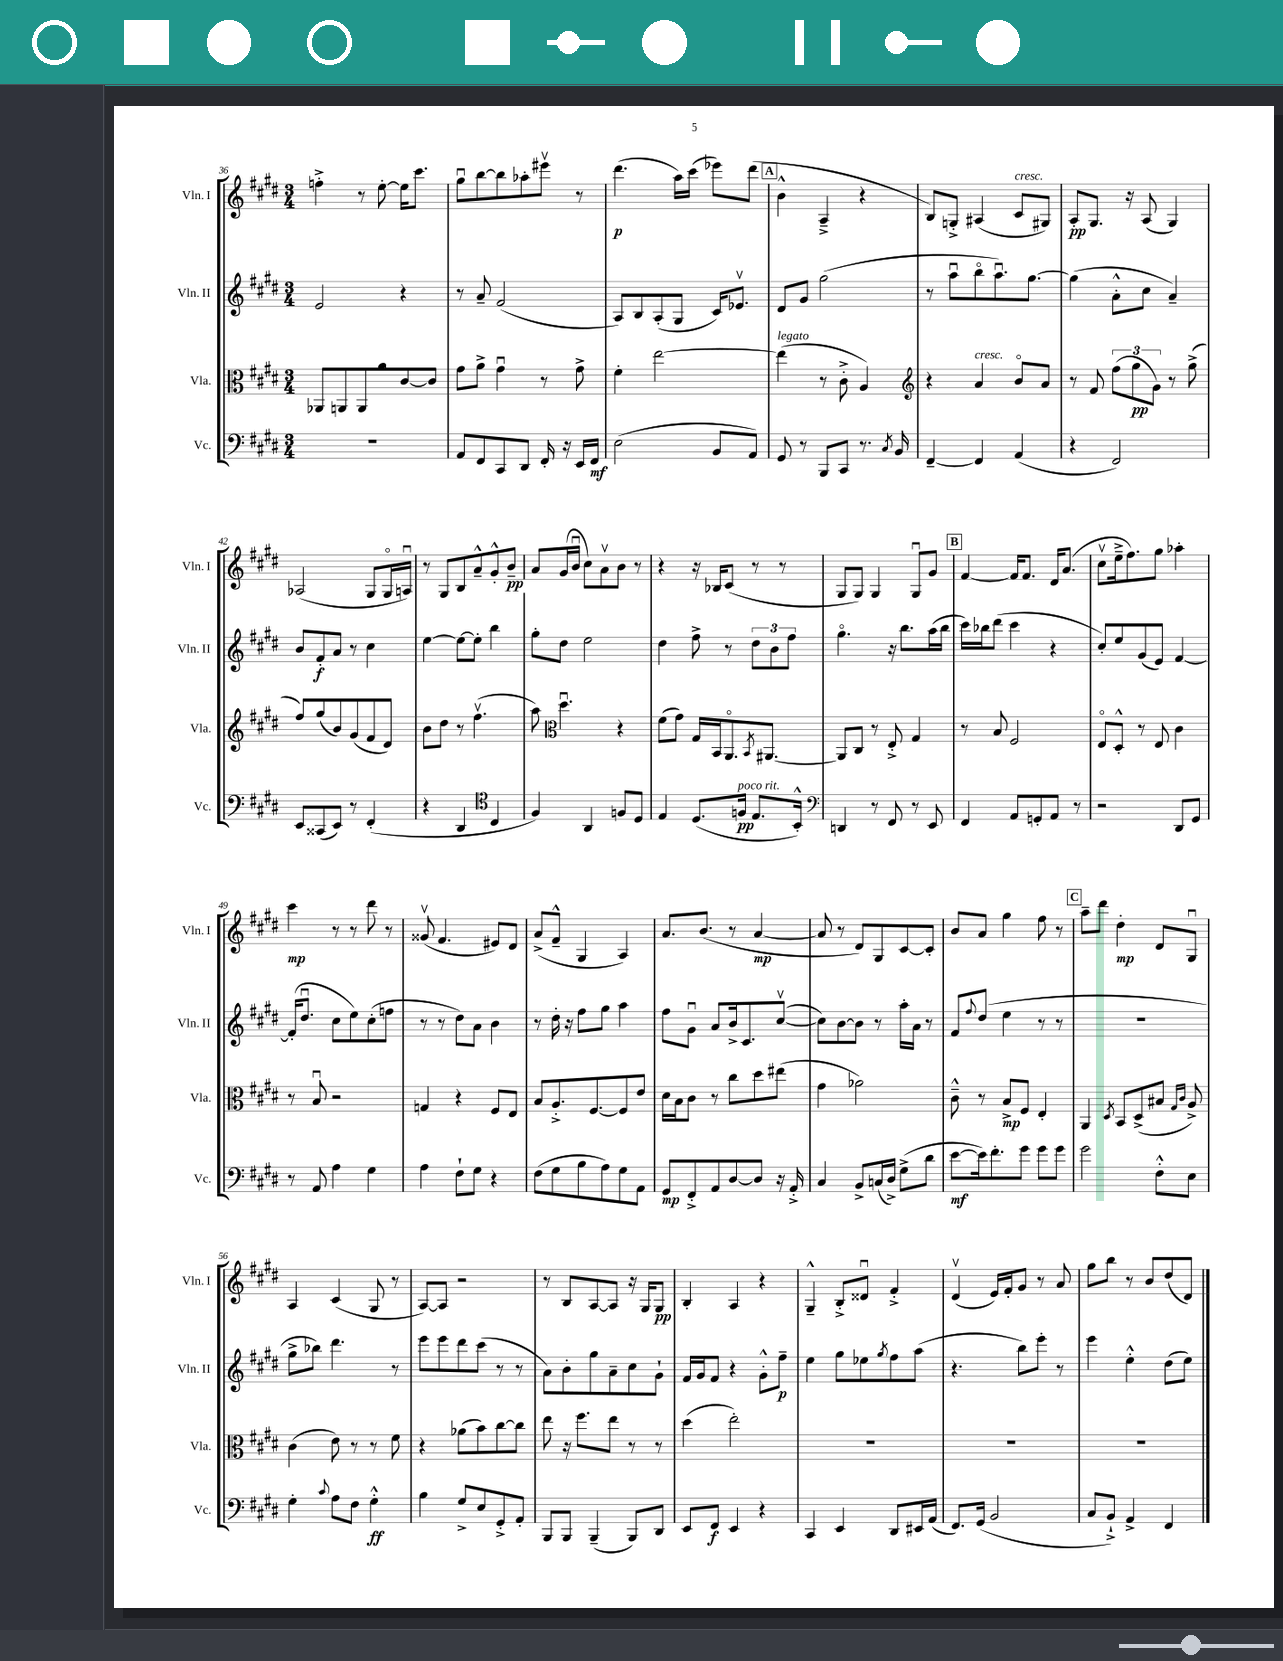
<<
\new StaffGroup <<
\new Staff = "s0" \with { instrumentName = "Vln. I" shortInstrumentName = "Vln. I" } {
    \clef treble \key e \major \numericTimeSignature \time 3/4
    f''4-.-> r8 e''8~-. e''16 cis'''8. |
    gis''8\downbow b''8~ b''8 aes''8-. eis'''8\upbow r8 |
    dis'''4.\p( a''16) cis'''16( ees'''8) dis'''8( |
    \mark \markup { \box "A" } b'4-^ a4---> r4 |
    b8) g8-.-> ais4( cis'8^\markup { \italic "cresc." } gis8) |
    a8-.\pp gis8. r16 a8( gis4) |
    aes2( gis8 gis16\flageolet a16\downbow) |
    r8 gis8 b8 a'8---^ gis'8-.-^ b'8--\pp |
    a'8 gis'16( b'16\downbow cis''8) a'8\upbow b'8 r8 |
    r4 r16 bes16 cis'8( r8 r8 |
    gis8 gis8) gis4 gis8\downbow gis'8 |
    \mark \markup { \box "B" } fis'4~ fis'16 fis'8. dis'16 a'8.( |
    cis''8\upbow e''16---> fis''8.) gis''8 aes''4-. |
    cis'''4\mp r8 r8 dis'''8 r8 |
    gisis'8\upbow( fis'4. eis'8) dis'8 |
    a'8->( fis'8---^ gis4 a4) |
    a'8. b'8.( r8 a'4~\mp |
    a'8 r8 dis'8) gis8 cis'8~ cis'8-. |
    b'8 a'8 gis''4 fis''8 r8 |
    \mark \markup { \box "C" } a''8-- dis'''8 dis''4-.\mp dis'8 gis8\downbow |
    a4 cis'4( gis8 r8 |
    a8~) a8 r2 |
    r8 b8 a8~ a8 r16 gis16 gis8\pp |
    b4-. a4 r4 |
    gis4---^ b8-.-> disis'8\downbow fis'4-.-> |
    dis'4\upbow( e'16) fis'16-. gis'8 r8 a'8 |
    gis''8 b''8 r8 b'8 dis''8( dis'8) \bar "|." |
}
\new Staff = "s1" \with { instrumentName = "Vln. II" shortInstrumentName = "Vln. II" } {
    \clef treble \key e \major \numericTimeSignature \time 3/4
    e'2 r4 |
    r8 a'8-- fis'2( |
    a8) b8 a8-.( gis8 cis'16) ees'8.\upbow |
    \mark \markup { \box "A" } dis'8 gis'8 gis''2( |
    r8 a''8\downbow b''8\flageolet a''8.\downbow) gis''8.~ |
    gis''4( a'8-.-^ cis''8 a'4--) |
    b'8 fis'8-.\f a'8 r8 cis''4 |
    e''4~ e''8~ e''8-. b''4 |
    gis''8-. dis''8 e''2 |
    dis''4 fis''8-> r8 \tuplet 3/2 { dis''8 b'8 fis''8 } |
    gis''4.\flageolet r16 b''8. a''16( b''16 |
    \mark \markup { \box "B" } cis'''16) bes''16 dis'''8( cis'''4 r4 |
    cis''8-.) e''8 gis'8( e'8) fis'4~ |
    fis'16-.( dis''8.\downbow cis''8 e''8) cis''8-.( f''8 |
    r8 r8 dis''8) a'8 b'4 |
    r8 dis''16-. r16 fis''8 gis''8 a''4 |
    fis''8 gis'8\downbow a'8 b'16-> cis'8. cis''8~\upbow( |
    cis''8) b'8~ b'8 r8 a''16-. a'16 r8 |
    fis'8 \appoggiatura { fis''8 } dis''8( e''4 r8 r8 |
    \mark \markup { \box "C" } R2. |
    gis''8-> bes''8) dis'''4. r8 |
    e'''8 e'''8 dis'''8 cis'''8( r8 r8 |
    a'8) b'8-. gis''8 a'8-- cis''8 gis'8-! |
    fis'16 gis'16 fis'8 r4 gis'8-.-^ fis''8--\p |
    e''4 gis''8 ees''8 \acciaccatura { gis''8 } fis''8 a''8( |
    r4. b''8) e'''8-. r8 |
    e'''4 e''4-.-^ dis''8( e''8) \bar "|." |
}
\new Staff = "s2" \with { instrumentName = "Vla." shortInstrumentName = "Vla." } {
    \clef alto \key e \major \numericTimeSignature \time 3/4
    aes,8 a,8 a,8 a'8 cis'8~ cis'8 |
    gis'8 a'8-> gis'4\downbow r8 gis'8-> |
    fis'4-. e''2~ |
    \mark \markup { \box "A" } e''4^\markup { \italic "legato" }( r8 cis'8-.-> a4) |
    \clef treble r4 a'4^\markup { \italic "cresc." } b'8\flageolet a'8 |
    r8 fis'8 \tuplet 3/2 { fis''8( gis''8\pp gis'8) } r8 gis''8->( |
    fis''8) gis''8( b'8) gis'8( fis'8 dis'8) |
    b'8 dis''8 r8 fis''4.\upbow( |
    a''8) \clef alto dis''4.\downbow r4 |
    fis'8( gis'8) gis16 b,16 a,8.\flageolet \acciaccatura { b,8 } ais,8.~ |
    ais,8 cis8 r8 e8-.-> gis4 |
    \mark \markup { \box "B" } r8 b8 fis2 |
    e8\flageolet dis8-.-^ r8 e8 cis'4 |
    r8 b8\downbow r2 |
    g4 r4 fis8 e8 |
    b8 a8.-.-> fis8.~ fis8 e'8 |
    dis'16 b16 cis'8 r8 cis''8 dis''8 eis''8( |
    gis'4 aes'2) |
    cis'8---^ r8 b8->\mp fis8 e4-. |
    \mark \markup { \box "C" } a,4 \acciaccatura { dis8 } b,8 dis8->( bis8 \grace { gis16 cis'16 } a8->) |
    cis'4( e'8) r8 r8 fis'8 |
    r4 aes'8( b'8) cis''8~ cis''8 |
    e''8 r16 fis''8. e''8 r8 r8 |
    dis''4( e''2-.) |
    R2. |
    R2. |
    R2. \bar "|." |
}
\new Staff = "s3" \with { instrumentName = "Vc." shortInstrumentName = "Vc." } {
    \clef bass \key e \major \numericTimeSignature \time 3/4
    R2. |
    a,8 fis,8 cis,8 dis,8 fis,16-. r16 e,16 fis,16\mf |
    e2( b,8 a,8) |
    \mark \markup { \box "A" } gis,8 r8 b,,8 cis,8 r8. \acciaccatura { cis8 } b,16 |
    fis,4~-- fis,4 a,4( |
    r4 fis,2) |
    e,8 cisis,8( e,8) r8 fis,4-.( |
    r4 dis,4 \clef tenor cis4 |
    fis4) a,4 f8 dis8 |
    e4 dis8.( f16\pp^\markup { \italic "poco rit." } e8. b,16-.-^) |
    \clef bass d,4 r8 fis,8 r8 e,8 |
    \mark \markup { \box "B" } fis,4 a,8 g,8-. a,8 r8 |
    r2 dis,8 gis,8 |
    r8 a,8 a4 gis4 |
    a4 fis8-! gis8 r4 |
    fis8( gis8 b8 a8) gis8 a,8 |
    gis,8\mp fis,8-.-> a,8 dis8~ dis8 r16 a,16-.-> |
    cis4 b,8-> c16( dis16->) gis8->( dis'8 |
    e'8~\mf e'16) fis'8.-. gis'8 gis'8 gis'8 |
    \mark \markup { \box "C" } gis'2 fis8-.-^ e8 |
    gis4-. \appoggiatura { cis'8 } a8 fis8 gis4-.-^\ff |
    b4 gis8-> e8 gis,8-.-> a,8-. |
    b,,8 b,,8 b,,4--( b,,8) dis,8 |
    e,8 fis,8\f e,4 r4 |
    cis,4 e,4 dis,8 eis,16 a,16( |
    fis,8.) gis,16( b,2 |
    cis8 b,8-!->) a,4-> fis,4 \bar "|." |
}
>>
>>
\layout { \context { \Score currentBarNumber = #36 } }
